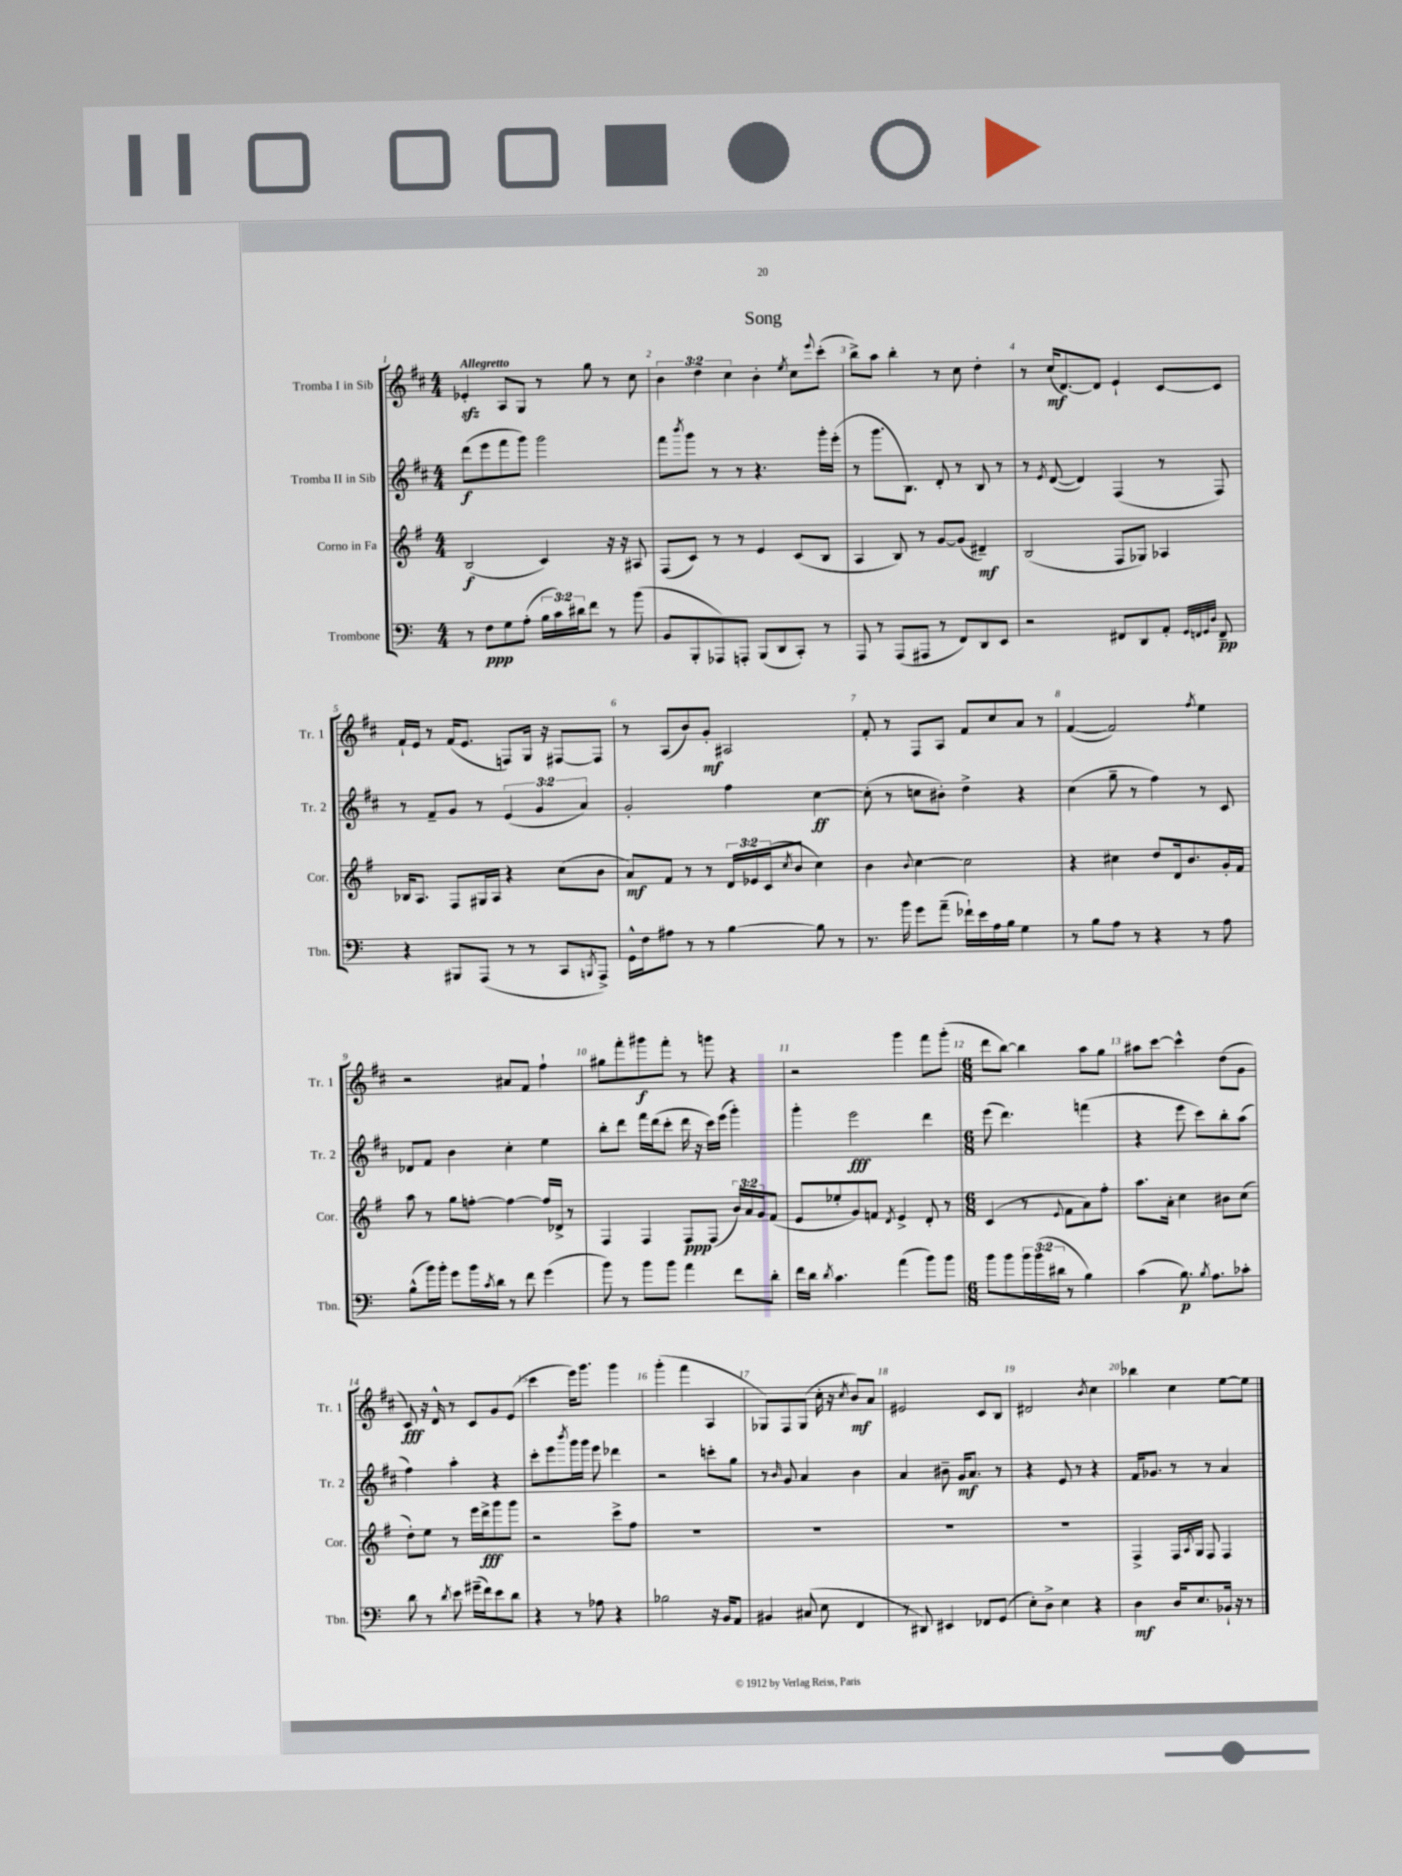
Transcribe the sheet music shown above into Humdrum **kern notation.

**kern	**kern	**kern	**kern
*staff4	*staff3	*staff2	*staff1
*clefF4	*clefG2	*clefG2	*clefG2
*k[]	*k[f#]	*k[f#c#]	*k[f#c#]
*M4/4	*M4/4	*M4/4	*M4/4
8r	(2B/	(8ddd\L	4e-'/
8F\L	.	8eee\	.
8G\	.	8fff#\	8A/L
(8A'\J	.	8ggg\J)	8G/J
24B\LL	4c/)	2ggg\	8r
24c\)	.	.	.
24d#\J	.	.	.
8f\J	.	.	8gg\
8r	16r	.	8r
.	16r	.	.
(8b\	8A#/	.	8cc#\
=	=	=	=
8BB/L	(8F#/L	8fff#\L	6b\
.	.	8qbbb/	.
8BBB'/	8c/J)	8ggg\J	.
.	.	.	6dd\
8AAA-/)	8r	8r	.
.	.	.	6cc#\
8AAA'/J	8r	8r	.
(8BBB/L	4e/	4.r	4b'\
8DD/	.	.	.
.	.	.	8qee/
8CC'/J)	(8c/L	.	8cc#\L
.	.	.	8qqeee/
8r	8B/J	16ggg'\LL	(8ccc#'\J
.	.	(16eee'\JJ	.
=	=	=	=
8AAA/	4A/	8r	8bb^\L)
8r	.	8.ggg\L	8aa\J
(8AAA/L	8B/)	.	4bb'\
.	.	8.B\J)	.
8AAA#/J	8r	.	.
8r	[8g/L	8d'/	8r
8FF/L)	(8g/]J	8r	8cc#\
8DD/	4d#~/)	8B/	4dd'\
8EE/J	.	8r	.
=	=	=	=
2r	(2B/	8r	8r
.	.	8qe/	.
.	.	([8d/	(16cc#/LK
.	.	.	[8.d/)
.	.	4d/])	.
.	.	.	8d/]J
8FF#/L	8F#/L	(4F#/	4e`/
8DD/	8G-/J)	.	.
8AA'/J	4A-/	8r	[8c#/L
32qqGG/LLL	.	.	.
32qqFF/	.	.	.
32qqGG/	.	.	.
32qqD/JJJ	.	.	.
8FF~/	.	8F#/)	8c#/]J
=	=	=	=
4r	16B-/LK	8r	16f#`/LL
.	8.A/J	.	16e/JJ
.	.	8f#~/L	8r
8BBB#/L	8F#/L	8g/J	(16f#/LK
.	.	.	8.e/J
(8AAA/J	16G#/L	8r	.
.	16A/JJ	.	.
8r	4r	(6e/	8F/L)
8r	.	.	16G/Jk
.	.	6g/	.
.	.	.	16r
8CC/L	(8cc\L	.	[8F#/L
.	.	6a/)	.
8qBBB/	.	.	.
8AAA^/J)	8b\J	.	8F#/]J
=	=	=	=
16GG^^\LL	8a/L)	2g'/	8r
16F\J	.	.	.
8A#\J	8f#/J	.	(8A/L
8r	8r	.	8b/)
8r	8r	.	8g'/J
[4B\	24d/LL	4ff#\	2A#/
.	24e-/	.	.
.	(24c/J	.	.
.	8qcc/	.	.
.	8b/J	.	.
8B\]	4cc\)	[4cc#\	.
8r	.	.	.
=	=	=	=
8.r	4b\	(8cc#'\]	8f#'/
.	.	8r	8r
16b\	.	.	.
.	8qqb/	.	.
8g\L	[4cc\	8cc\L	8F#/L
(8a~\J	.	8b#'\J)	8A/J
16f-`\LL)	2cc\]	4dd^\	8f#/L
16e\	.	.	.
16A\	.	.	8cc#/
16B\JJ	.	.	.
4G\	.	4r	8a/J
.	.	.	8r
=	=	=	=
8r	4r	(4cc#\	([4f#/
8B\L	.	.	.
8A\J	4cc#\	8gg~\	2f#/])
8r	.	8r	.
4r	8dd/L	4ff#\)	.
.	16d/k	.	.
.	8.b/	.	.
.	.	.	8qff#/
8r	.	8r	4ee\
8A\	16g'/L	8c#/	.
.	16f#/JJ	.	.
=	=	=	=
(8B^^\L	8aa\	8d-/L	2r
16b\L)	8r	8f#/J	.
16b'\JJ	.	.	.
8g\L	8gg\L	4b\	.
16b\L	[8ff'\J	.	.
8qc/	.	.	.
16d\JJ	.	.	.
8r	4ff\_	4cc#'\	8a#/L
8f\	.	.	8f#/J
(4g\	16ff/]LL	4ee\	4ff#`\
.	16d-^/JJ	.	.
.	8r	.	.
=	=	=	=
8b\)	4F#/	8bb'\L	8gg#\L
8r	.	8ddd\J	8fff#'\
8b\L	4F#/	16fff#\LL	8ggg#\
.	.	(16ddd\J	.
8b\J	.	8ccc#'\J	8fff#'\J
4a\	8F#/L	16ddd\	8r
.	.	16r	.
.	(8F#/J	16ccc#\LL)	8ggg\
.	.	(16eee\JJ	.
8f\L	24b/LL)	4ggg'\)	4r
.	24a/	.	.
.	24g/J	.	.
8d'\J	(8f#/J	.	.
=	=	=	=
16f\LL	8e/L	4ggg'\	2r
16d\JJ	.	.	.
8qd/	.	.	.
4.c\	8ee-'/	.	.
.	8g/)	2eee\	.
.	8f/J	.	.
.	8qd/	.	.
(4a\	4e^/	.	4ggg\
8b\L)	8d'/	4ddd\	8fff#\L
8b\J	8r	.	(8ggg'\J
=	=	=	=
*M6/8	*M6/8	*M6/8	*M6/8
8b\L	(4c/	(8eee\	8ddd\L
8b\	.	4.ddd\)	[8bb\J)
24b\L	8r	.	4bb\]
(24b\	.	.	.
24d#\JJ	.	.	.
.	8qqe/	.	.
8r	8f#\L	.	.
4B\)	8a\)	(4fff\	8aa\L
.	8ff#'\J	.	8gg\J
=	=	=	=
(4c\	8.aa\L	4r	8aa#\L
.	.	.	[8ccc#\J
.	16a'\Jk	.	.
8.B\)	4cc\	8eee\	4ccc#^^\]
.	.	8ccc#\L)	.
8qB/	.	.	.
8.A\L	.	.	.
.	8b#\L	8bb'\	(8dd\L
8c-'\J	(8cc\J	(8aa\J	8g\J
=	=	=	=
8d\	8dd'\L)	4ff#\)	8c#/)
8r	8ee\J	.	16r
.	.	.	16d^^/
8qd/	.	.	.
8e\	8r	4aa'\	8r
(16g#~\LL	16eee\LL	.	8c#/L
16f\J)	16ddd^\J	.	.
8e\	8ggg\	4r	8g/
8d\J	8ggg\J	.	(8e/J
=	=	=	=
4r	2r	8ccc#'\L	4ccc#\
.	.	8eee\	.
.	.	8qbbb/	.
8r	.	16ggg\L	16eee\LK)
.	.	16ggg\JJ	8.ggg\J
8A-\	.	8eee\	.
4r	8ccc^\L	4ddd-\	4ggg\
.	8ff#\J	.	.
=	=	=	=
2B-\	2.r	2r	(4ggg'\
.	.	.	4fff#\
16r	.	8ccc'\L	4A/
16BB/LK	.	.	.
8AA/J	.	8gg\J	.
=	=	=	=
4BB#/	2.r	8r	8G-/L)
.	.	16qqb/	.
.	.	8g/	8F#/
(8C#/	.	4a/	(8G-/J
8E\	.	.	16cc#'\
.	.	.	16r
.	.	.	8qcc#/
4FF/	.	4b\	8b/L)
.	.	.	8a/J
=	=	=	=
8r	2.r	4a/	2e#/
8DD#/)	.	.	.
4EE#/	.	8b#~\	.
.	.	16g/LK	.
.	.	8.a/J	.
8FF-/L	.	.	8c#/L
(8GG/J	.	8r	8B/J
=	=	=	=
8E'\L)	2.r	4r	2d#/
8D^\J	.	.	.
4E\	.	8e/	.
.	.	8r	.
.	.	.	8qb/
4r	.	4r	4cc#\
=	=	=	=
4D\	4F#^/	16f#/LK	4bb-\
.	.	8.g-/J	.
16D/LK	16F#/LL	8r	4cc#\
.	8qA/	.	.
8.E/	16G/JJ	.	.
.	8F#/	8r	.
16BB-`/Jk	4F#/	4a/	[8ee\L
16r	.	.	.
8r	.	.	8ee\]J
==	==	==	==
*-	*-	*-	*-
